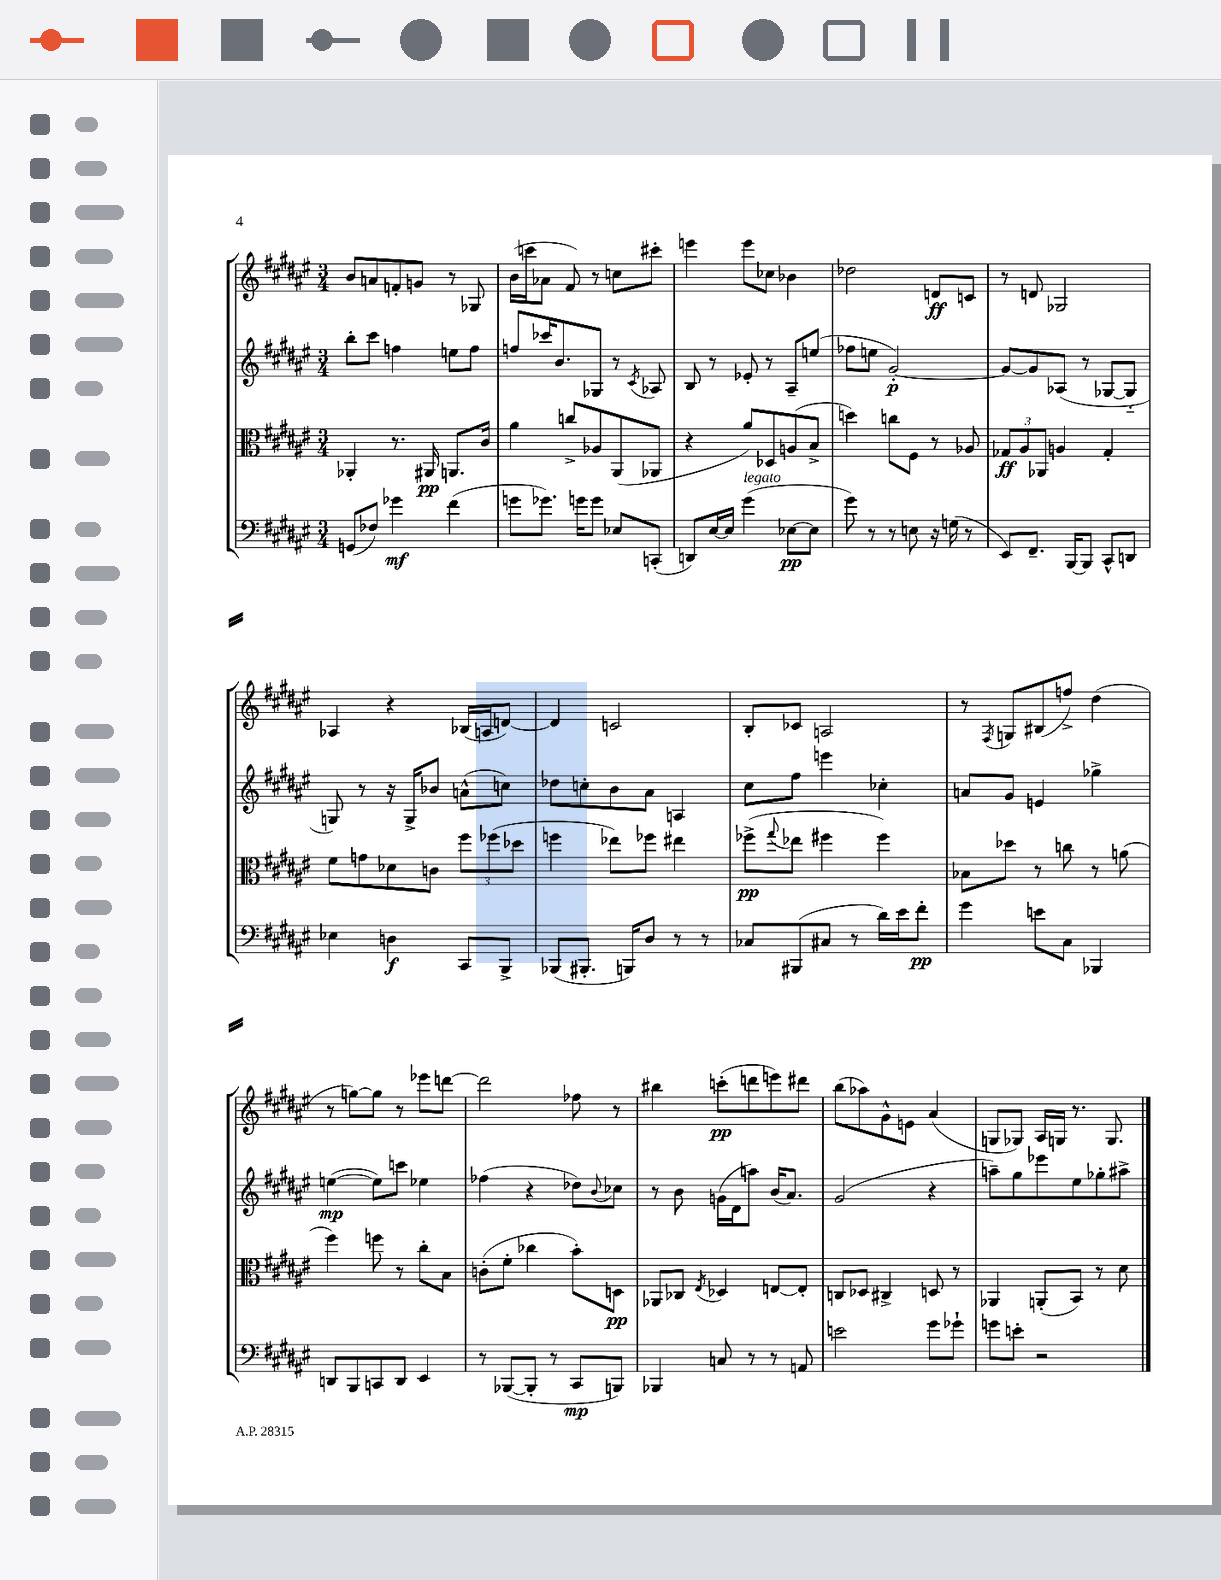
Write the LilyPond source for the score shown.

<<
\new StaffGroup <<
\new Staff = "s0" {
    \clef treble \key fis \major \numericTimeSignature \time 3/4
    b'8 a'8 f'8-. g'8 r8 ges8 |
    b'16( c'''16 aes'8 fis'8) r8 c''8 cis'''8-. |
    e'''4 e'''8 ces''8 bes'4 |
    des''2 d'8\ff c'8 |
    r8 d'8 ges2 |
    aes4 r4 bes16( a16 d'8~) |
    d'4 c'2 |
    b8-. ces'8 a2 |
    r8 \acciaccatura { fis8 } g8 bis8( f''8->) dis''4( |
    r8 g''8~) g''8 r8 ees'''8 d'''8~ |
    d'''2 fes''8 r8 |
    bis''4 c'''8-.\pp( d'''8 e'''8) dis'''8 |
    b''8( aes''8) gis'8-^ e'8 ais'4( |
    g8 ges8) ais16 g16 r8. g8. \bar "|." |
}
\new Staff = "s1" {
    \clef treble \key fis \major \numericTimeSignature \time 3/4
    b''8-. cis'''8 f''4 e''8 f''8 |
    f''8 ces'''16 b'8. ges8 r8 \acciaccatura { cis'8 } aes8 |
    b8 r8 ees'8-. r8 ais8-- e''8( |
    fes''8 e''8 gis'2~-.\p) |
    gis'8~ gis'8 aes8( r8 ges8~ ges8-_ |
    g8) r8 r16 g16-> bes'8 a'8-^( c''8) |
    des''8 c''8-. b'8 ais'8 a4 |
    cis''8 fis''8 e'''4 ces''4-. |
    a'8 gis'8 e'4 ges''4-> |
    e''4~\mp( e''8) c'''8 ees''4 |
    fes''4( r4 des''8) \appoggiatura { b'8 } ces''8 |
    r8 b'8 g'16( dis'16 a''8) b'16( ais'8.) |
    gis'2( r4 |
    a''8--) gis''8 ees'''8 eis''8 ges''8-. ais''8-> \bar "|." |
}
\new Staff = "s2" {
    \clef alto \key fis \major \numericTimeSignature \time 3/4
    aes,4-. r8. ais,16\pp a,8. cis'16 |
    ais'4 c''8-> aes8 ais,8( aes,8 |
    r4 ais'8) des8 a8( b8-> |
    d''4) c''8 fis8 r8 aes8 |
    \tuplet 3/2 { ges8\ff ais8 aes,8 } a4 ges4-. |
    fis'8 g'8 des'8 c'8 \tuplet 3/2 { fis''8 fes''8( des''8 } |
    f''4 ees''8) fes''8 eis''4 |
    fes''8->\pp( \appoggiatura { gis''8 } ees''8 fis''4 fis''4) |
    bes8 des''8 r8 c''8 r8 a'8( |
    fis''4) f''8 r8 cis''8-. b8 |
    c'8-.( fis'8-. ces''4 b'8-.) d8\pp |
    aes,8 ces8 \acciaccatura { eis8 } des4 e8~ e8-. |
    c8 des8 cis4-> d8 r8 |
    aes,4 a,8-.( b,8) r8 dis'8 \bar "|." |
}
\new Staff = "s3" {
    \clef bass \key fis \major \numericTimeSignature \time 3/4
    g,8( fes8) ges'4\mf fis'4( |
    g'8 ges'8.) g'16 g'8 ees8 c,8-.( |
    d,8) eis16~ eis16 gis'4^\markup { \italic "legato" }( ees8~\pp ees8 |
    gis'8) r8 r8 e8 r16 g16( r8 |
    eis,8) fis,8.-- b,,16~ b,,8 cis,8-^ d,8 |
    ees4 d4\f cis,8 b,,8-> |
    bes,,8( bis,,8.-. b,,16) dis8 r8 r8 |
    ces8 bis,,8( cis8 r8 dis'16) eis'16 fis'8-.\pp |
    gis'4 e'8 cis8 bes,,4 |
    d,8 b,,8 c,8 d,8 eis,4 |
    r8 bes,,8~( bes,,8-. r8 cis,8\mp b,,8) |
    bes,,4 c8 r8 r8 a,8 |
    e'2 gis'8 ges'8-! |
    g'8 e'8-. r2 \bar "|." |
}
>>
>>
\layout { \context { \Score \remove "Bar_number_engraver" } }
